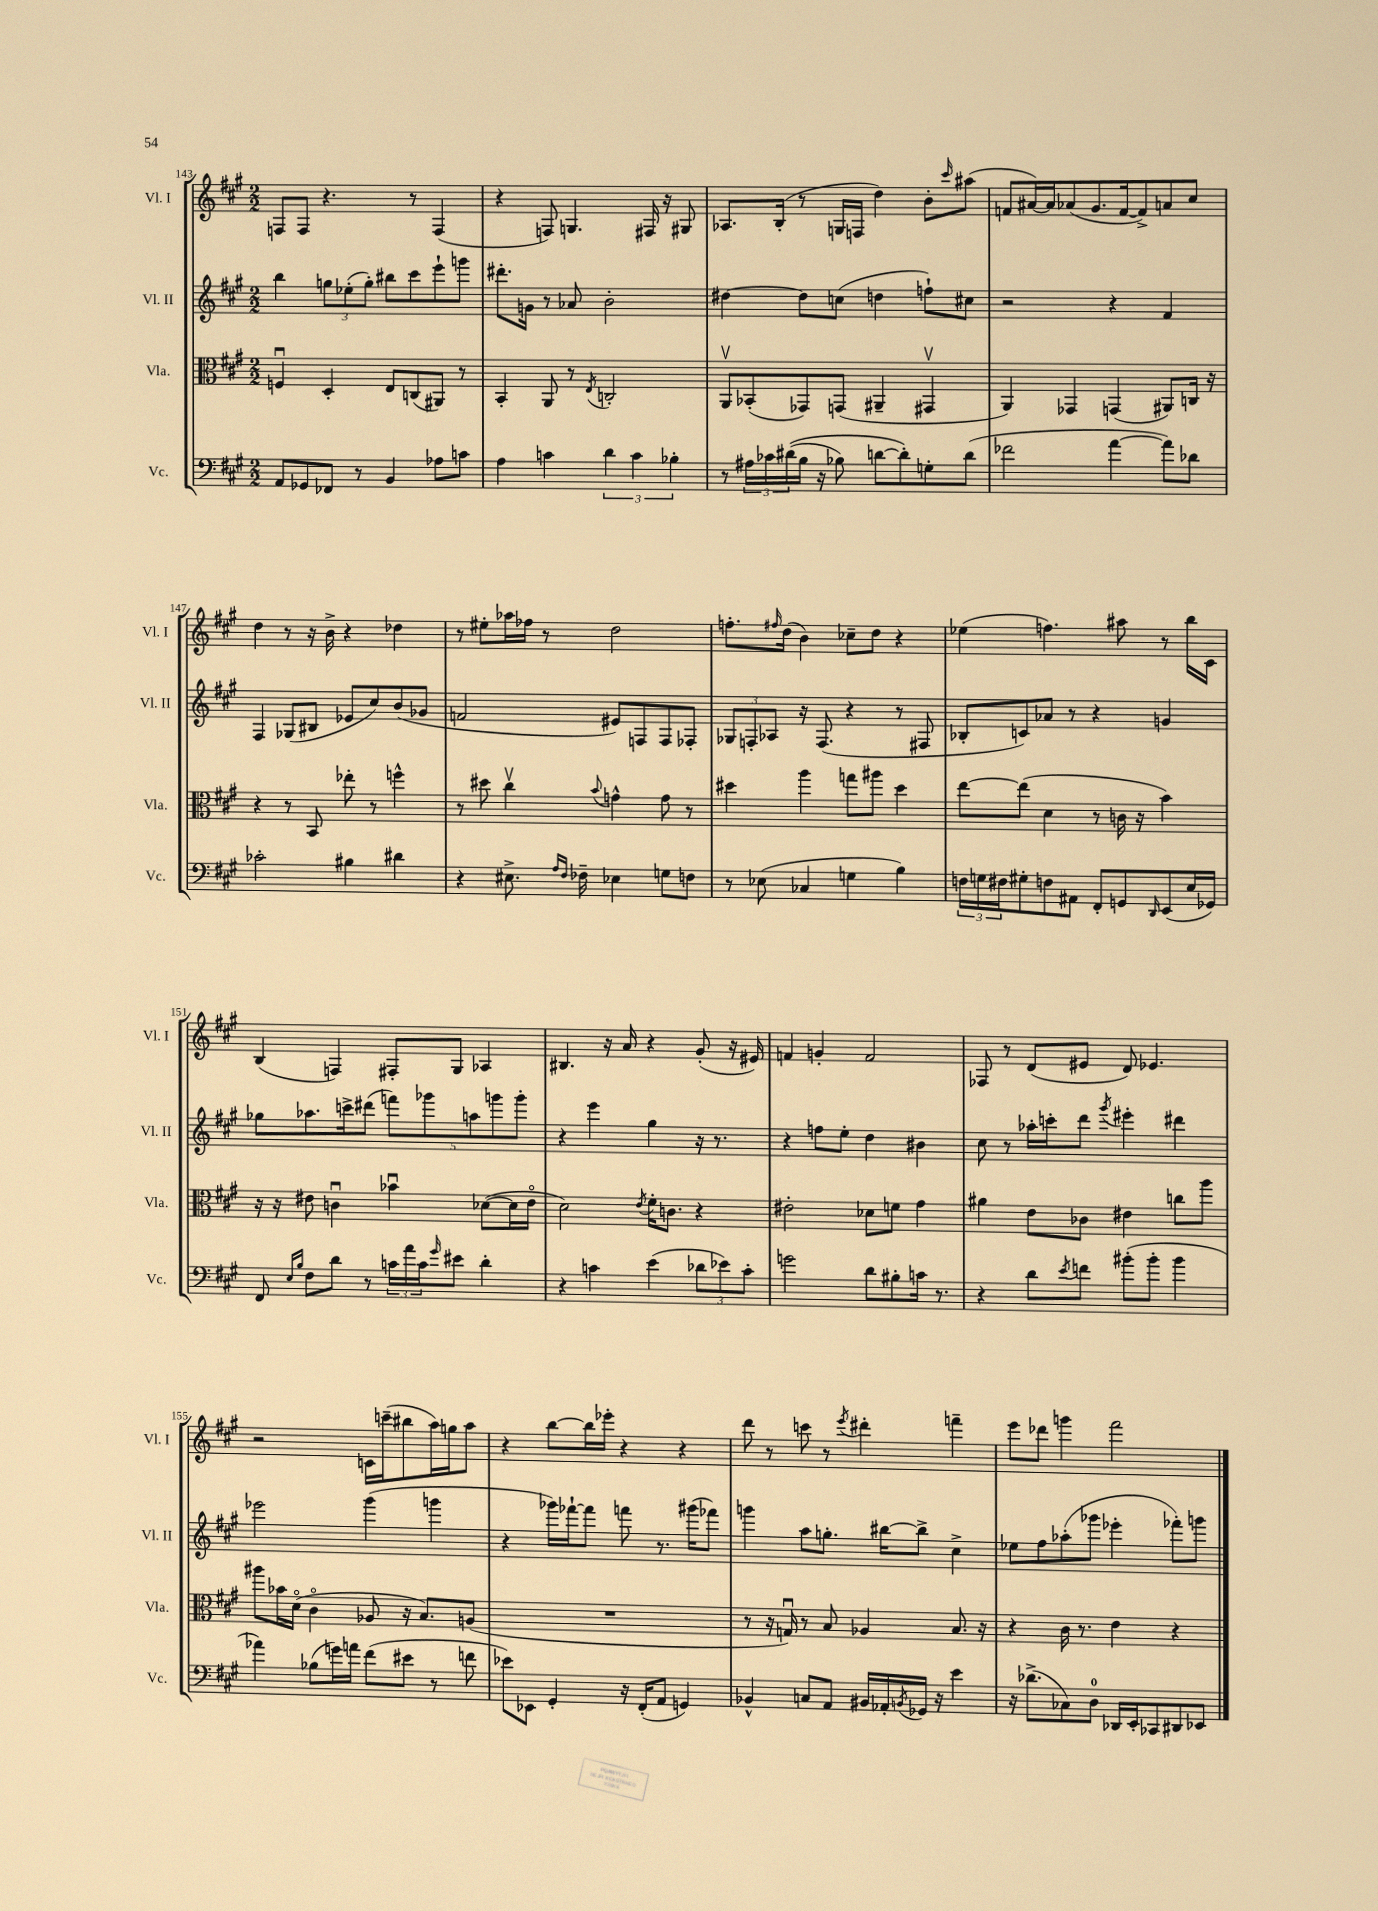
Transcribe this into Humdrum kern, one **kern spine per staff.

**kern	**kern	**kern	**kern
*staff4	*staff3	*staff2	*staff1
*clefF4	*clefC3	*clefG2	*clefG2
*k[f#c#g#]	*k[f#c#g#]	*k[f#c#g#]	*k[f#c#g#]
*M2/2	*M2/2	*M2/2	*M2/2
8AA/L	4Fu/	4bb\	8F/L
8GG-/	.	.	8F/J
8FF-/J	4D'/	12gg\L	4.r
.	.	(12ee-'\	.
8r	.	.	.
.	.	12gg'\J)	.
4BB/	8E/L	8bb#\L	.
.	(8C/	8ccc#\	8r
8A-\L	8AA#/J)	8eee`\	(4F/
8c\J	8r	8ggg\J	.
=	=	=	=
4A\	4BB'/	8.ddd#'\L	4r
.	.	16g\Jk	.
4c\	8AA/	8r	8F/)
.	8r	8a-/	4.G/
.	8qE/	.	.
6d\	2C'/	2b'\	.
6c\	.	.	.
.	.	.	16F#/
.	.	.	16r
6B-'\	.	.	.
.	.	.	8G#/
=	=	=	=
8r	8AAv/L	[4dd#\	8.A-/L
24A#\LL	(8BB-'/	.	.
24c-\	.	.	.
.	.	.	(16B'/Jk
&((24d#\	.	.	.
16B\JJ	8GG-/)	8dd#\]L	8r
16r	.	.	.
8B-\)	(8GG/J	(8cc\J	16G/LL
.	.	.	16F/JJ
[8d\L	4AA#~/	4dd\	4dd\)
8d'\]&)	.	.	.
8G'\	4GG#v/	8ff`\L)	8b'\L
.	.	.	16qqccc#/
(8d\J	.	8cc#\J	(8aa#\J
=	=	=	=
2f-\	4AA/)	2r	8f/L
.	.	.	[16a#/L)
.	.	.	16a#/]J
.	4GG-/	.	(8a-/
.	.	.	8.g#/
[4a\	(4GG/	4r	.
.	.	.	[16f/k
.	.	.	8f^/])
8a\]L)	8AA#/L)	4f#/	8a/
8d-\J	16C/Jk	.	8cc#/J
.	16r	.	.
=	=	=	=
2c-'\	4r	4F#/	4dd\
.	8r	(8G-/L	8r
.	8BB/	8B#/J	16r
.	.	.	16b^\
4B#\	8ee-'\	8e-/L	4r
.	8r	8cc#/)	.
4d#\	4ff^^\	(8b/	4dd-\
.	.	8g-/J	.
=	=	=	=
4r	8r	2f/	8r
.	8dd#\	.	8ee#'\L
8.E#^\	4cc#v\	.	16aa-\L
.	.	.	16ff-\JJ
.	.	.	8r
16qqA/LL	.	.	.
16qqF#/JJ	.	.	.
16F-~\	.	.	.
.	8qqb/	.	.
4E-\	4g^^\	8e#/L)	2dd\
.	.	8F/	.
8G\L	8g\	8F/	.
8F\J	8r	8F-'/J	.
=	=	=	=
8r	4dd#\	12G-/L	8.ff'\L
.	.	12F'/	.
(8E-\	.	.	.
.	.	12A-/J	.
.	.	.	16qqff#/
.	.	.	(16dd\Jk
4C-/	4aa\	16r	4b\)
.	.	(8.F/	.
4G\	8gg\L	4r	8cc-~\L
.	8aa#\J	.	8dd\J
4B\)	4dd#\	8r	4r
.	.	8F#/	.
=	=	=	=
24F\LL	[8ee\L	8B-'/L	(4ee-\
24G\	.	.	.
24F#\J	.	.	.
8G#'\	(8ee\]J	8c/)	.
8F\	4d\	8a-/J	4.ff\)
8AA#\J	.	8r	.
8FF#'/L	8r	4r	.
8GG/	16c\	.	8aa#\
.	16r	.	.
16qqDD/	.	.	.
(8EE/	4b\)	4g/	8r
16E/L	.	.	16bb\LL
16GG-/JJ)	.	.	16c#\JJ
=	=	=	=
8FF#/	16r	8gg-\L	(4B/
.	16r	.	.
16qqE/LL	.	.	.
16qqB/JJ	.	.	.
8F#\L	8e#\	8.aa-\	.
8d\J	4cu\	.	4F/)
.	.	16ccc^\k	.
8r	.	(8ddd#\J	.
24c\LL	4b-u\	10fff\L)	8F#'/L
24a\	.	.	.
24c\J	.	.	.
.	.	10ggg-\	.
16qqg#/	.	.	.
8e#\J	.	.	8G#/J
.	.	10aa\	.
4d'\	([8d-\L	.	4A-/
.	.	10ggg\	.
.	16d-\]L	.	.
.	.	10ggg'\J	.
.	16e#o\JJ	.	.
=	=	=	=
4r	2d\)	4r	4.B#/
4c\	.	4eee\	.
.	.	.	16r
.	.	.	16a/
.	8qe/	.	.
(4e\	16f#'\LK	4gg#\	4r
.	8.c\J	.	.
12d-\L	4r	16r	(8g#'/
.	.	8.r	.
12e-\)	.	.	.
.	.	.	16r
12c'\J	.	.	.
.	.	.	16e#/)
=	=	=	=
2g\	2e#'\	4r	4f/
.	.	8ff\L	4g'/
.	.	8ee'\J	.
8d\L	8d-\L	4dd\	2f/
8B#'\	8f\J	.	.
16c\Jk	4g#\	4b#\	.
8.r	.	.	.
=	=	=	=
4r	4a#\	8cc#\	8F-/
.	.	8r	8r
8d\L	8e\L	16aa-'\LL	(8d/L
.	.	16ccc'\J	.
8qe/	.	.	.
8f\J	8c-\J	8ddd\J	8e#/J
.	.	8qggg#/	.
(8b#'\L	4e#\	4eee#'\	8d/)
8b#'\J	.	.	4.e-/
4b#\	8cc\L	4ddd#\	.
.	8aa\J	.	.
=	=	=	=
4a-\)	8aa#\L	2eee-\	2r
.	16b-\L	.	.
.	(16do\JJ	.	.
(8B-\L	4c#o\	.	.
16g\L)	.	.	.
16a\JJ	.	.	.
(8f#\L	8A-/	(4ggg#\	16c\LL
.	.	.	(16ccc~\J
8e#\J	16r	.	8bb#\
.	8.B/L)	.	.
8r	.	4ggg\	16aa\L)
.	.	.	16gg\J
8f\	(8A/J	.	8aa\J
=	=	=	=
8e-\L)	1r	4r	4r
8EE-\J	.	.	.
4GG#'/	.	16ggg-\LL)	[8bb\L
.	.	[16fff-`\J	.
.	.	8fff-\]J	16bb\]L
.	.	.	16eee-'\JJ
16r	.	8fff\	4r
(16FF#'/LK	.	.	.
8AA/J	.	8.r	.
4GG/)	.	.	4r
.	.	(16ggg#\LK	.
.	.	8fff-\J)	.
=	=	=	=
4BB-^^/	8r	4ggg\	8ddd\
.	16r	.	8r
.	16Gu/)	.	.
8C/L	8r	8aa\L	8ccc\
8AA/J	8B/	8.gg'\J	8r
.	.	.	8qeee/
16BB#/LL	4A-/	.	4ddd#'\
16AA-'/	.	[16bb#\LK	.
8qBB/	.	.	.
16GG-/JJ	.	8bb#^\]J	.
16r	.	.	.
4e\	8.B/	4cc#^\	4fff~\
.	16r	.	.
=	=	=	=
16r	4r	8ee-\L	8eee\L
(8.d-^\L	.	.	.
.	.	8ff#\	8ddd-\J
8C-\)	16c#\	(8aa-'\	4ggg\
.	8.r	.	.
8D\J	.	8ggg-\J	.
16DD-/LL	4e\	4eee-'\	2fff#\
16EE'/J	.	.	.
8CC-/	.	.	.
8DD#/	4r	8fff-'\L)	.
8EE-/J	.	8ggg\J	.
==	==	==	==
*-	*-	*-	*-
